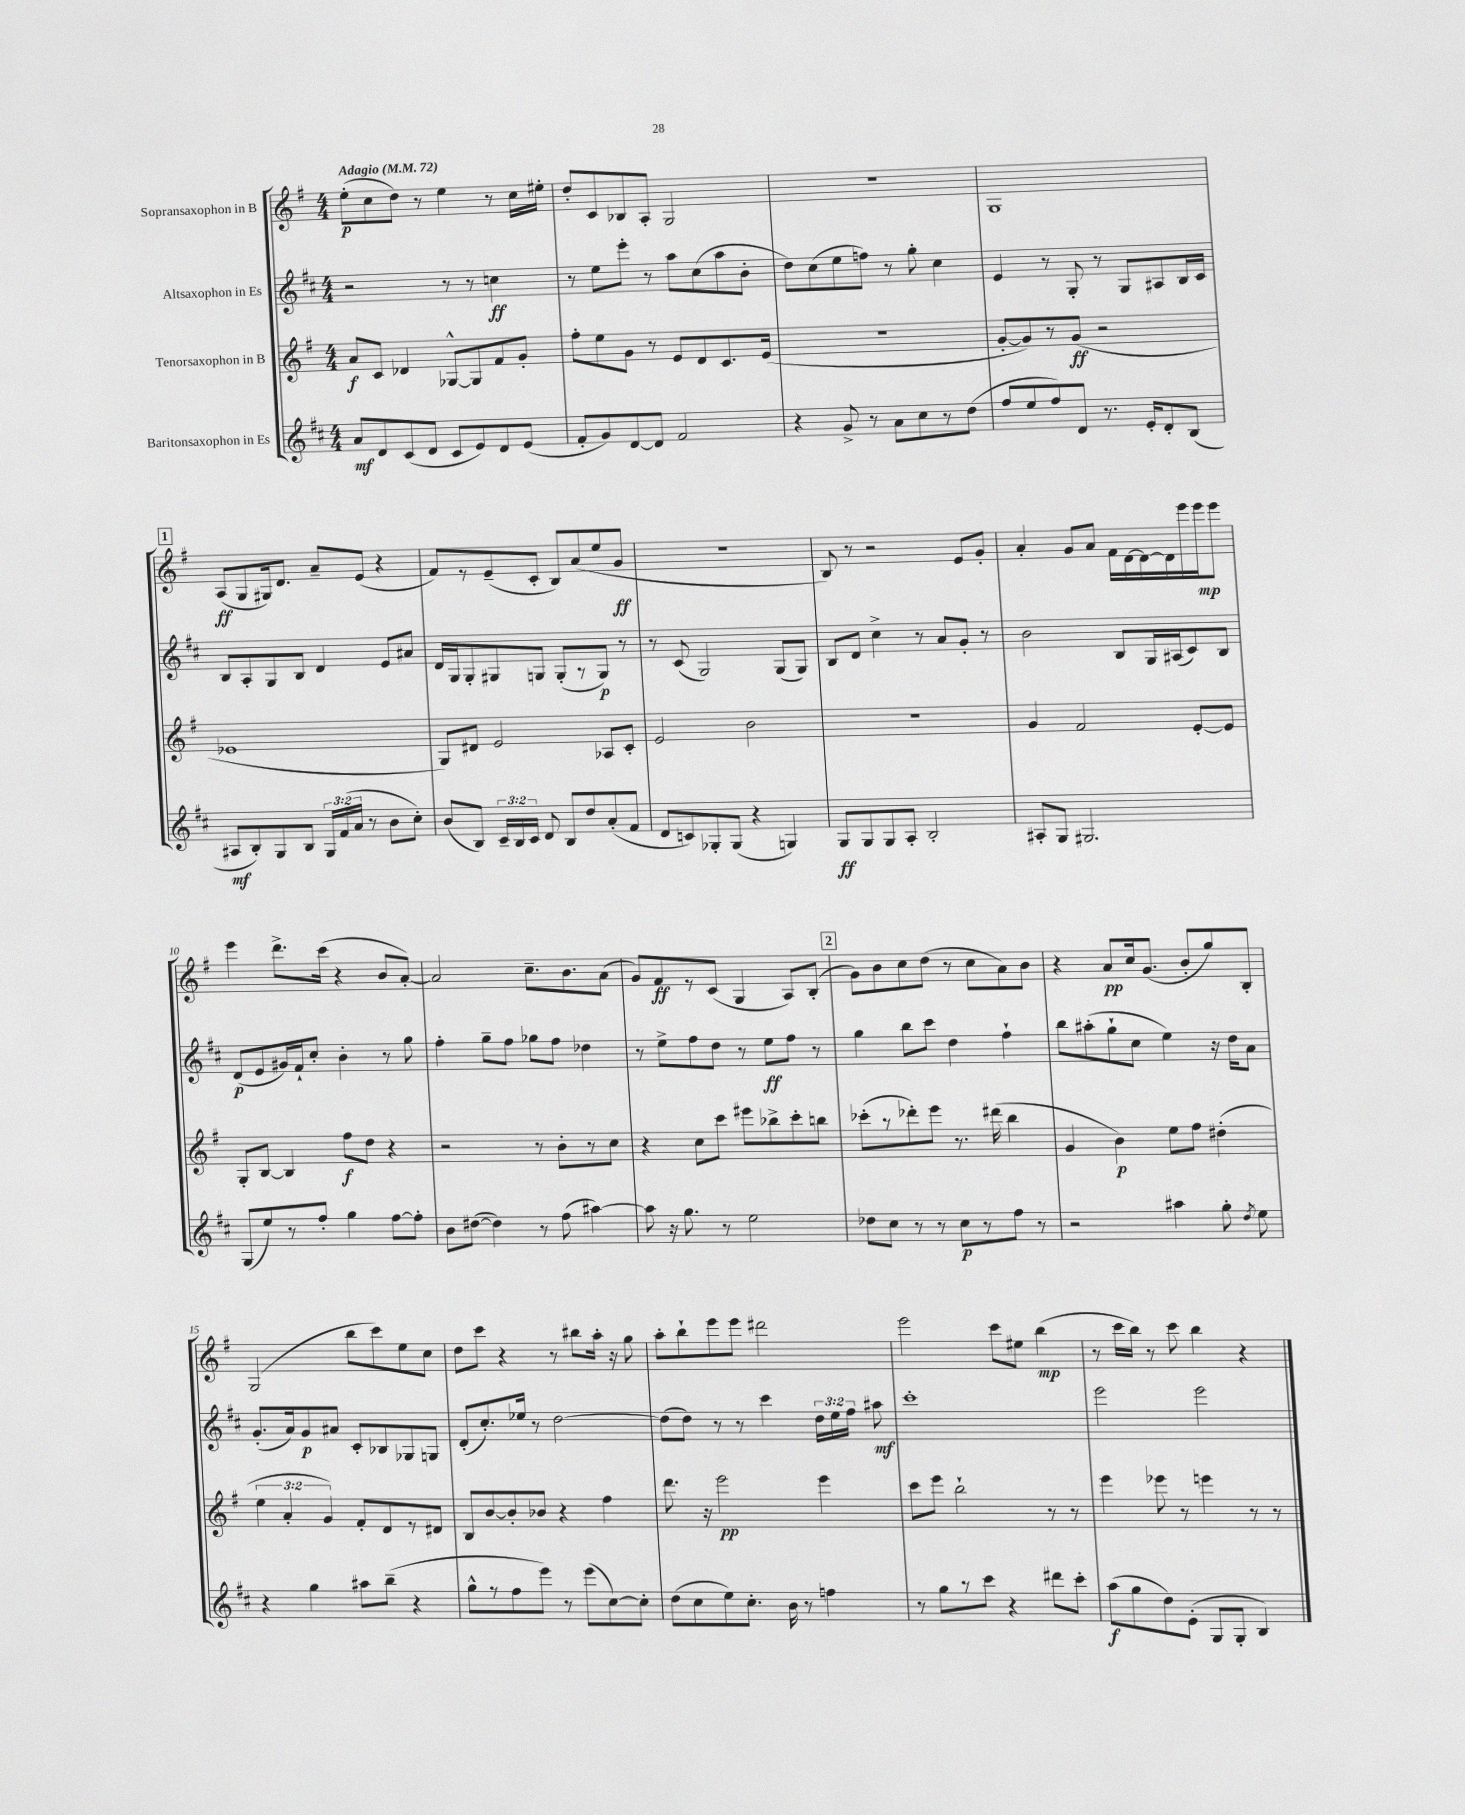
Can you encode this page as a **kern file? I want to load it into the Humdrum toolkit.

**kern	**kern	**kern	**kern
*staff4	*staff3	*staff2	*staff1
*clefG2	*clefG2	*clefG2	*clefG2
*k[f#c#]	*k[f#]	*k[f#c#]	*k[f#]
*M4/4	*M4/4	*M4/4	*M4/4
*MM72	*MM72	*MM72	*MM72
8a/L	8a/L	2r	(8ee'\L
8d/	8c/J	.	8cc\
(8c#/	4d-/	.	8dd\J)
8d/J	.	.	8r
8c#/L	[8G-^^/L	8r	4ee\
8e/)	8G-/]	8r	.
8d/	8f#/	4cc\	8r
(8e/J	8g'/J	.	16cc\LL
.	.	.	16ee#'\JJ
=	=	=	=
8f#'/L	8ff#'\L	8r	8dd'/L
8g/)	8ee\	8ee\L	8c/
[8d/	8g\J	8eee'\J	8B-/
8d/]J	8r	8r	8A'/J
2f#/	8e/L	8aa\L	2G/
.	8d/	(8cc#\	.
.	8.c/	8aa\	.
.	.	8b'\J	.
.	(16e/Jk	.	.
=	=	=	=
4r	1r	8dd\L)	1r
.	.	(8cc#\	.
8g^/	.	8ee\	.
8r	.	8ff\J)	.
8a\L	.	8r	.
8cc#\	.	8gg'\	.
8r	.	4cc#\	.
(8dd\J	.	.	.
=	=	=	=
8ff#/L	[8g'/L	4e/	1G
8ee/	8g/])	.	.
8ff#/)	8r	8r	.
8d/J	(8g/J	8G'/	.
8.r	2r	8r	.
.	.	8G/L	.
16e'/LK	.	.	.
8d'/	.	8A#/	.
(8B/J	.	16B/L	.
.	.	16c#/JJ	.
=	=	=	=
8A#/L	1e-	8B/L	(8A/L
8B'/)	.	8A'/	8G/
8G/	.	8G/	16G#/k)
.	.	.	8.d/J
8B/J	.	8B/J	.
24G/LL	.	4d/	8a~/L
(24f#/	.	.	.
24a/JJ	.	.	.
8r	.	.	(8e/J
8b\L	.	8e/L	4r
8cc#'\J)	.	8a#/J	.
=	=	=	=
(8b/L	8G/L)	16d/LL	8f#/L)
.	.	16G/J	.
8B/J)	8d#/J	8G'/	8r
24c#~/LL	2e/	8G#/	(8e~/
24B/	.	.	.
24c#/JJ	.	.	.
8d/	.	8G/J	8c'/J
8B/L	.	(8G'/L	8B/L)
8dd/	.	8r	(8a/
(8a'/	8A-/L	8G/J)	8ee/
8f#/J	8c'/J	8r	8g/J
=	=	=	=
8d/L	2e/	8r	1r
8c/)	.	(8c#/	.
8G-'/	.	2G/)	.
(8G-/J	.	.	.
4r	2b\	.	.
4G/)	.	(8G/L	.
.	.	8G/J)	.
=	=	=	=
8G/L	1r	8B/L	8B/)
8G/	.	8d/J	8r
8G/	.	4cc#^\	2r
8A'/J	.	.	.
2B'/	.	8r	.
.	.	8a/L	.
.	.	8g'/J	8e/L
.	.	8r	8g'/J
=	=	=	=
8A#'/L	4g/	2b\	4a'/
8G/J	.	.	.
2.G#/	2f#/	.	8g/L
.	.	.	8a/J
.	.	8B/L	16f#\LL
.	.	.	[16d\
.	.	16G/L	16d\_
.	.	(16A#/J	16d\]
.	[8e'/L	8c#/)	16eee\
.	.	.	16eee\J
.	8e/]J	8B/J	8eee\J
=	=	=	=
(8G/L	8G'/L	(8d/L	4eee\
8ee/)	[8B/J	8e/	.
8r	4B/]	16g#/L)	8.ddd^\L
.	.	16f#`/J	.
8ff#'/J	.	8cc#'/J	.
.	.	.	(16ccc\Jk
4gg\	8ff#\L	4b'\	4r
.	8dd\J	.	.
[8ff#\L	4r	8r	8b/L
8ff#'\]J	.	8gg\	[8a'/J)
=	=	=	=
8b\L	2r	4ff#'\	2a/]
([8dd#\J	.	.	.
4dd#\])	.	8gg~\L	.
.	.	8ff#\J	.
8r	8r	8gg-\L	8.cc~\L
(8ff#\	8b'\L	8ff#\J	.
.	.	.	8.b\
[4aa#\)	8r	4dd-\	.
.	8cc\J	.	(8a\J
=	=	=	=
8aa#\]	4r	8r	8g/L)
16r	.	8ee^\L	8f#/
8.gg\	.	.	.
.	8cc\L	8ff#\	8r
8r	8ccc\J	8dd\J	(8c/J
2ee\	8eee#\L	8r	4G/
.	8bb-^\	8ee\L	.
.	8ccc'\	8ff#\J	8A/L)
.	8bb\J	8r	(8B'/J
=	=	=	=
8dd-\L	(8ccc-'\L	4gg\	8g\L)
8cc#\J	8r	.	8b\
8r	8ddd-'\)	8bb\L	8cc\
8r	8eee\J	8ccc#\J	(8dd\J
8cc#\L	8.r	4dd\	8r
8r	.	.	8cc\L
.	(16ddd#\	.	.
8ff#\J	4bb\	4ff#`\	8a\)
8r	.	.	8b\J
=	=	=	=
2r	4g/	8bb\L	4r
.	.	(8aa#'\	.
.	4b\)	8gg`\	8a/L
.	.	8cc#\J	16cc/k
.	.	.	(8.g/J
4aa#\	8ee\L	4ee\)	.
.	8ff#\J	.	8b'/L
8gg'\	(4dd#'\	16r	8gg/)
.	.	16dd\LK	.
8qdd/	.	.	.
8ee\	.	8a\J	8B'/J
=	=	=	=
4r	6ee\	(8.g'/L	(2G/
.	6a'/	.	.
.	.	16a/k)	.
4gg\	.	8g/	.
.	6g/)	.	.
.	.	8a#/J	.
8aa#\L	8f#'/L	8c#'/L	8bb\L
(8bb~\J	8d/	8B-/	8ccc\)
4r	8r	8G-/	8ee\
.	8d#/J	8G/J	8cc\J
=	=	=	=
8gg^^\L	8B/L	(8d'/L	8dd\L
8r	[8b/	8.cc#'/)	8ccc\J
8ff#\	8b'/]	.	4r
.	.	16ee-/Jk	.
8eee\J)	8b-/J	8r	.
8r	4r	[2dd\	8r
(8eee\L	.	.	8bb#\L
[8cc#\)	4ff#\	.	16aa'\Jk
.	.	.	16r
8cc#'\]J	.	.	8gg\
=	=	=	=
(8dd\L	8.ddd\	(8dd\]L	8aa'\L
8cc#\	.	8dd\J)	8bb`\
.	16r	.	.
8ee\)	2eee\	8r	8eee\
8.cc#'\J	.	8r	8eee\J
.	.	4ccc#\	2ddd#\
16b\	.	.	.
8r	.	.	.
4ff\	4eee\	24dd\LL	.
.	.	24ee\	.
.	.	24ff#\JJ	.
.	.	8aa#\	.
=	=	=	=
8r	8ccc\L	1ccc#'	2eee\
8gg\L	8eee\J	.	.
8r	2bb`\	.	.
8ccc#\J	.	.	.
4r	.	.	8ccc\L
.	.	.	8ee#\J
8ddd#\L	8r	.	(4bb\
8ccc#'\J	8r	.	.
=	=	=	=
(8aa\L	4eee\	2eee\	8r
8gg\	.	.	16ccc\LL
.	.	.	16bb\JJ)
8dd\)	8eee-\	.	8r
(8e'\J	8r	.	8ccc\
8G/L	4eee\	2eee\	4bb\
8G'/J	.	.	.
4B/)	8r	.	4r
.	8r	.	.
==	==	==	==
*-	*-	*-	*-
